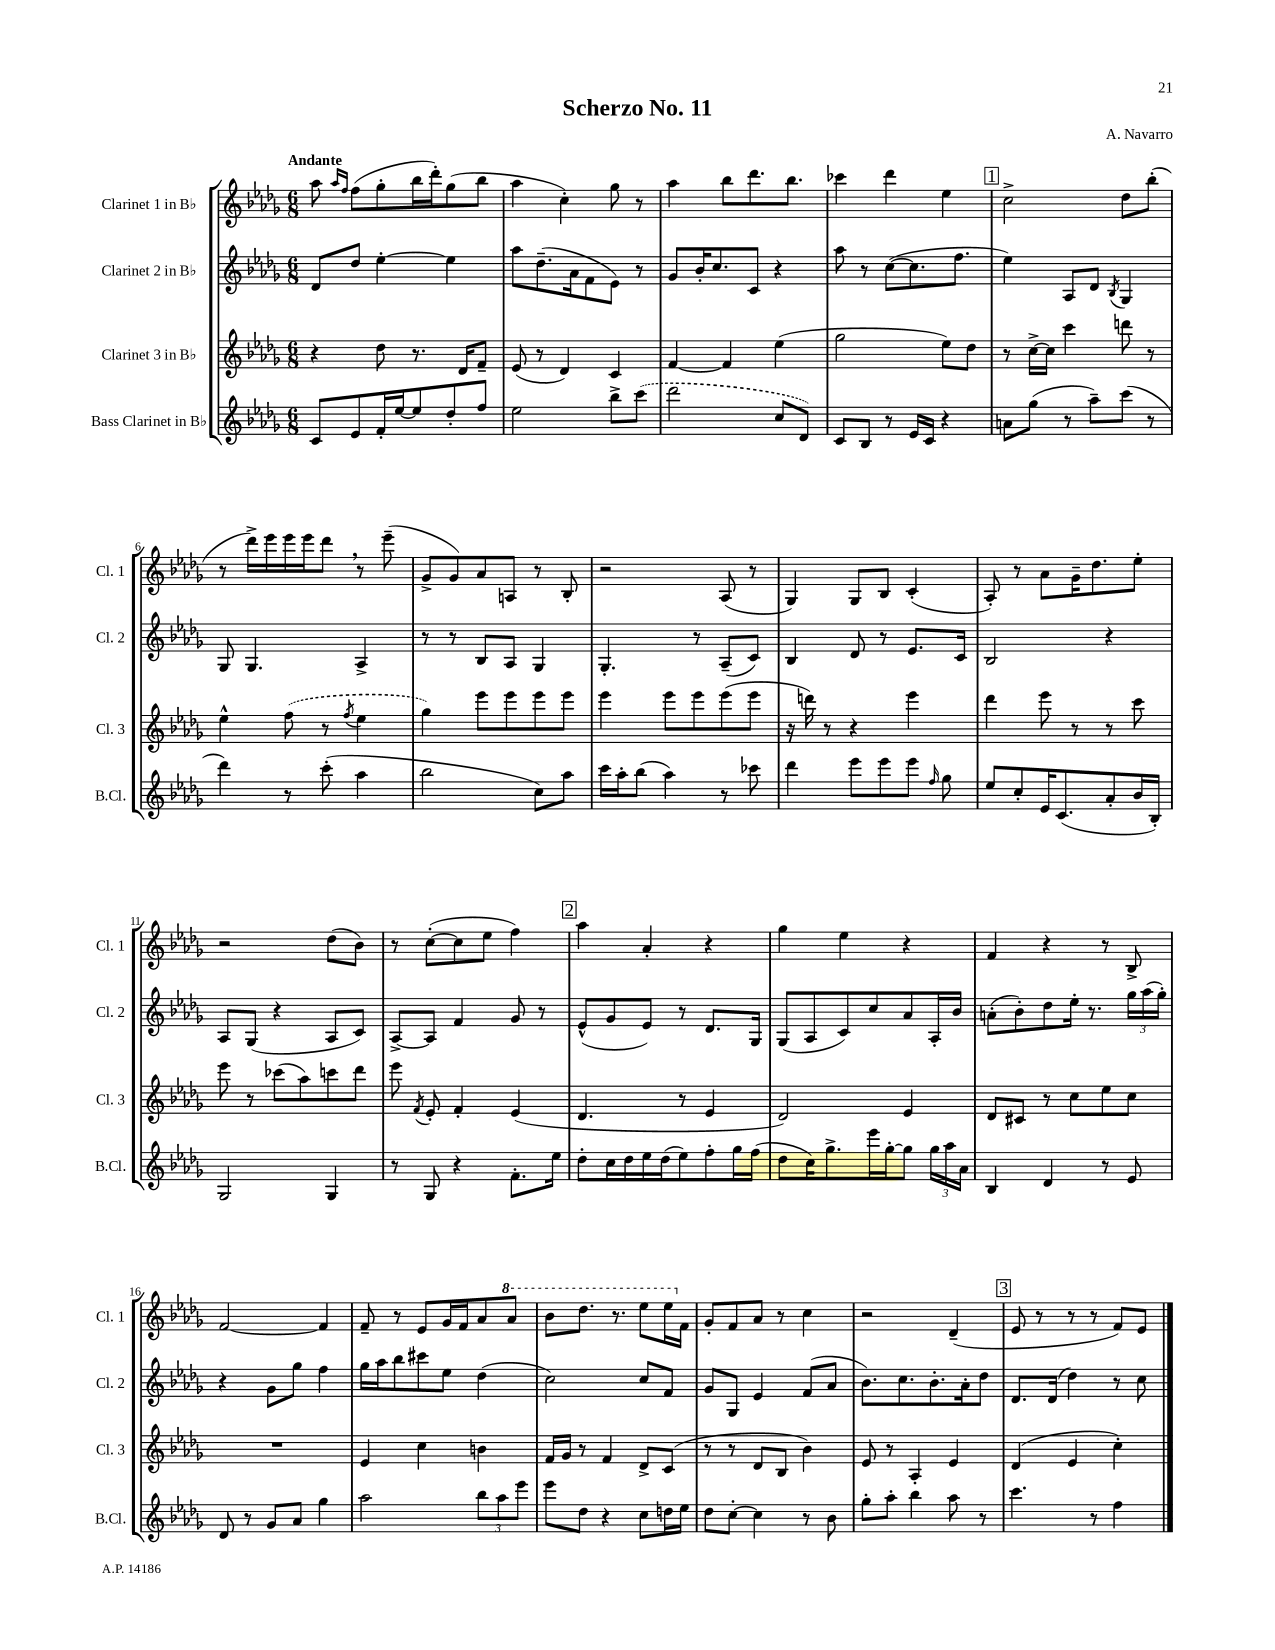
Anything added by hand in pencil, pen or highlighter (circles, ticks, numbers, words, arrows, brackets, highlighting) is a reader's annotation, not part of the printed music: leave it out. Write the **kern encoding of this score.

**kern	**kern	**kern	**kern
*part4	*part3	*part2	*part1
*staff4	*staff3	*staff2	*staff1
*I"Bass Clarinet in B♭	*I"Clarinet 3 in B♭	*I"Clarinet 2 in B♭	*I"Clarinet 1 in B♭
*I'B.Cl.	*I'Cl. 3	*I'Cl. 2	*I'Cl. 1
*clefG2	*clefG2	*clefG2	*clefG2
*k[b-e-a-d-g-]	*k[b-e-a-d-g-]	*k[b-e-a-d-g-]	*k[b-e-a-d-g-]
*M6/8	*M6/8	*M6/8	*M6/8
=1	=1	=1	=1
!	!	!	!LO:TX:a:B:t=Andante
8c/L	4r	8d-/L	8aa-\
.	.	.	16qqaa-/LL
.	.	.	16qqff/JJ
8e-/	.	8dd-/J	(8ff\L
16f'/L	8dd-\	[4ee-'\	8gg-'\
[16ee-/J	.	.	.
8ee-/]	8.r	.	16bb-\L
.	.	.	16ddd-'\J)
8dd-'/	.	4ee-\]	(8gg-\
.	16d-/KL	.	.
8ff/J	8f~/J	.	8bb-\J
=2	=2	=2	=2
2ee-\	(8e-/	8aa-\L	4aa-\
.	8r	(8.dd-~\	.
.	4d-/)	.	4cc'\)
.	.	16a-\k	.
.	.	8f\	.
8bb-^\L	4c/	8e-\J)	8gg-\
(8ccc\J	.	8r	8r
=3	=3	=3	=3
2ddd-\	[4f/	8g-/L	4aa-\
.	.	16b-'/K	.
.	.	8.cc/	.
.	4f/]	.	8bb-\L
.	.	8c/J	8.ddd-\
8cc/L	(4ee-\	4r	.
.	.	.	8.bb-\J
8d-/J)	.	.	.
=4	=4	=4	=4
8c/L	2gg-\	8aa-\	4ccc-X\
8B-/J	.	8r	.
8r	.	([8cc\L	4ddd-\
16e-/LL	.	8.cc\]	.
16c/JJ	.	.	.
4r	8ee-\L)	.	4ee-\
.	.	8.ff\J	.
.	8dd-\J	.	.
!!LO:REH:place=s1:t=1
=5	=5	=5	=5
8an\L	8r	4ee-\)	2cc^\
(8gg-\J	[16cc^\LL	.	.
.	16cc\JJ]	.	.
8r	4ccc\	8A-/L	.
8aa-~\L)	.	8d-/J	.
.	.	8qB-/	.
(8ccc\J	8dddn\	4G-/	8dd-\L
8r	8r	.	(8bb-'\J
!!LO:LB:g=z
=6	=6	=6	=6
4ddd-\)	4ee-^^\	8G-/	8r
.	.	4.G-/	16ddd-^\LL)
.	.	.	16eee-\
8r	(8ff\	.	16eee-\
.	.	.	16eee-\J
(8ccc'\	8r	.	8ddd-,\J
.	8qff/	.	.
4aa-\	4ee-\	4A-^/	8r
.	.	.	(8eee-~\
=7	=7	=7	=7
2bb-\	4gg-\)	8r	8g-^/L
.	.	8r	8g-/)
.	8eee-\L	8B-/L	8a-/
.	8eee-\	8A-/J	8An/J
8cc\L)	8eee-\	4G-/	8r
8aa-\J	8eee-\J	.	8B-'/
=8	=8	=8	=8
16ccc\LL	4eee-\	4.G-'/	2r
16aa-'\J	.	.	.
(8bb-\J	.	.	.
4aa-\)	8eee-\L	.	.
.	8eee-\	8r	.
8r	(8eee-\	(8A-~/L	(8A-/
8ccc-X\	8eee-\J	8c/J)	8r
=9	=9	=9	=9
4ddd-\	16r	4B-/	4G-/)
.	16dddn\)	.	.
.	8r	.	.
8eee-\L	4r	8d-/	8G-/L
8eee-\	.	8r	8B-/J
8eee-\J	4eee-\	8.e-/L	(4c'/
16qqff/	.	.	.
8gg-\	.	.	.
.	.	16c/Jk	.
=10	=10	=10	=10
8ee-/L	4ddd-\	2B-/	8A-'/)
8cc'/	.	.	8r
16e-/K	8eee-\	.	8a-\L
(8.c/	.	.	.
.	8r	.	16g-~\K
.	.	.	8.dd-\
8a-'/	8r	4r	.
16b-/L	8ccc\	.	8ee-'\J
16B-'/JJ)	.	.	.
!!LO:LB:g=z
=11	=11	=11	=11
2G-/	8eee-\	8A-/L	2r
.	8r	(8G-/J	.
.	(8ccc-X\L	4r	.
.	8aa-\)	.	.
4G-/	8cccn\	8A-/L	(8dd-\L
.	8ddd-\J	8c/J)	8b-\J)
=12	=12	=12	=12
8r	8eee-\	[8A-^/L	8r
.	8qf/	.	.
8G-/	8e-'/	8A-/J]	([8cc'\L
4r	4f'/	4f/	8cc\]
.	.	.	8ee-\J
8.f'\L	(4e-/	8g-/	4ff\)
.	.	8r	.
16ee-\Jk	.	.	.
!!LO:REH:place=s1:t=2
=13	=13	=13	=13
8dd-'\L	4.d-/	(8e-^^/L	4aa-\
16cc\L	.	8g-/	.
16dd-\	.	.	.
16ee-\	.	8e-/J)	4a-'/
(16dd-\J	.	.	.
8ee-\)	8r	8r	.
8ff'\	4e-/	8.d-/L	4r
16gg-\L	.	.	.
(16ff\JJ	.	16G-/Jk	.
=14	=14	=14	=14
8dd-\L	2d-/)	(8G-/L	4gg-\
16cc\K)	.	8A-/	.
8.gg-^\	.	.	.
.	.	8c/)	4ee-\
16eee-\L	.	8cc/	.
[16gg-'\J	.	.	.
8gg-\J]	4e-/	8a-/	4r
24gg-\LL	.	16A-'/L	.
24aa-\	.	.	.
.	.	16b-/JJ	.
24a-\JJ	.	.	.
=15	=15	=15	=15
4B-/	8d-/L	(8an'\L	4f/
.	8c#X/J	8b-'\)	.
4d-/	8r	8dd-\	4r
.	8cc\L	16ee-'\Jk	.
.	.	8.r	.
8r	8ee-\	.	8r
8e-/	8cc\J	24gg-\LL	8B-^/
.	.	(24aa-\	.
.	.	24gg-'\JJ)	.
!!LO:LB:g=z
=16	=16	=16	=16
8d-/	2.r	4r	[2f/
8r	.	.	.
8g-/L	.	8g-\L	.
8a-/J	.	8gg-\J	.
4gg-\	.	4ff\	4f/]
=17	=17	=17	=17
2aa-\	4e-/	16gg-\LL	8f~/
.	.	16aa-\J	.
.	.	8bb-\	8r
.	4cc\	8ccc#X\	8e-/L
.	.	8ee-\J	16g-/L
.	.	.	16f/J
12bb-\L	4bn\	(4dd-\	8a-/
12aa-\	.	.	.
*	*	*	*8va
.	.	.	8aa-/J
12eee-\J	.	.	.
=18	=18	=18	=18
8eee-\L	16f/LL	2cc\)	8bb-\L
.	16g-/JJ	.	.
8dd-\J	8r	.	8.ddd-\J
4r	4f/	.	.
.	.	.	8.r
8cc\L	8d-^/L	8cc/L	8eee-\L
16ddn\L	(8c/J	8f/J	16eee-\L
*	*	*	*X8va
16ee-\JJ	.	.	16f\JJ
=19	=19	=19	=19
8dd-\L	8r	8g-/L	8g-'/L
[8cc'\J	8r	8G-/J	8f/
4cc\]	8d-/L	4e-/	8a-/J
.	8B-/J	.	8r
8r	4b-\)	(8f/L	4cc\
8b-\	.	8a-/J	.
=20	=20	=20	=20
8gg-'\L	8e-/	8.b-\L)	2r
8aa-'\J	8r	.	.
.	.	8.cc\	.
4bb-\	4A-'/	.	.
.	.	8.b-'\	.
8aa-\	4e-/	.	(4d-~/
.	.	16a-'\k	.
8r	.	8dd-\J	.
!!LO:REH:place=s1:t=3
=21	=21	=21	=21
4.ccc\	(4d-/	8.d-/L	8e-/
.	.	.	8r
.	.	(16d-/Jk	.
.	4e-/	4dd-\)	8r
8r	.	.	8r
4ff\	4cc'\)	8r	8f/L)
.	.	8cc\	8e-/J
==	==	==	==
*-	*-	*-	*-
